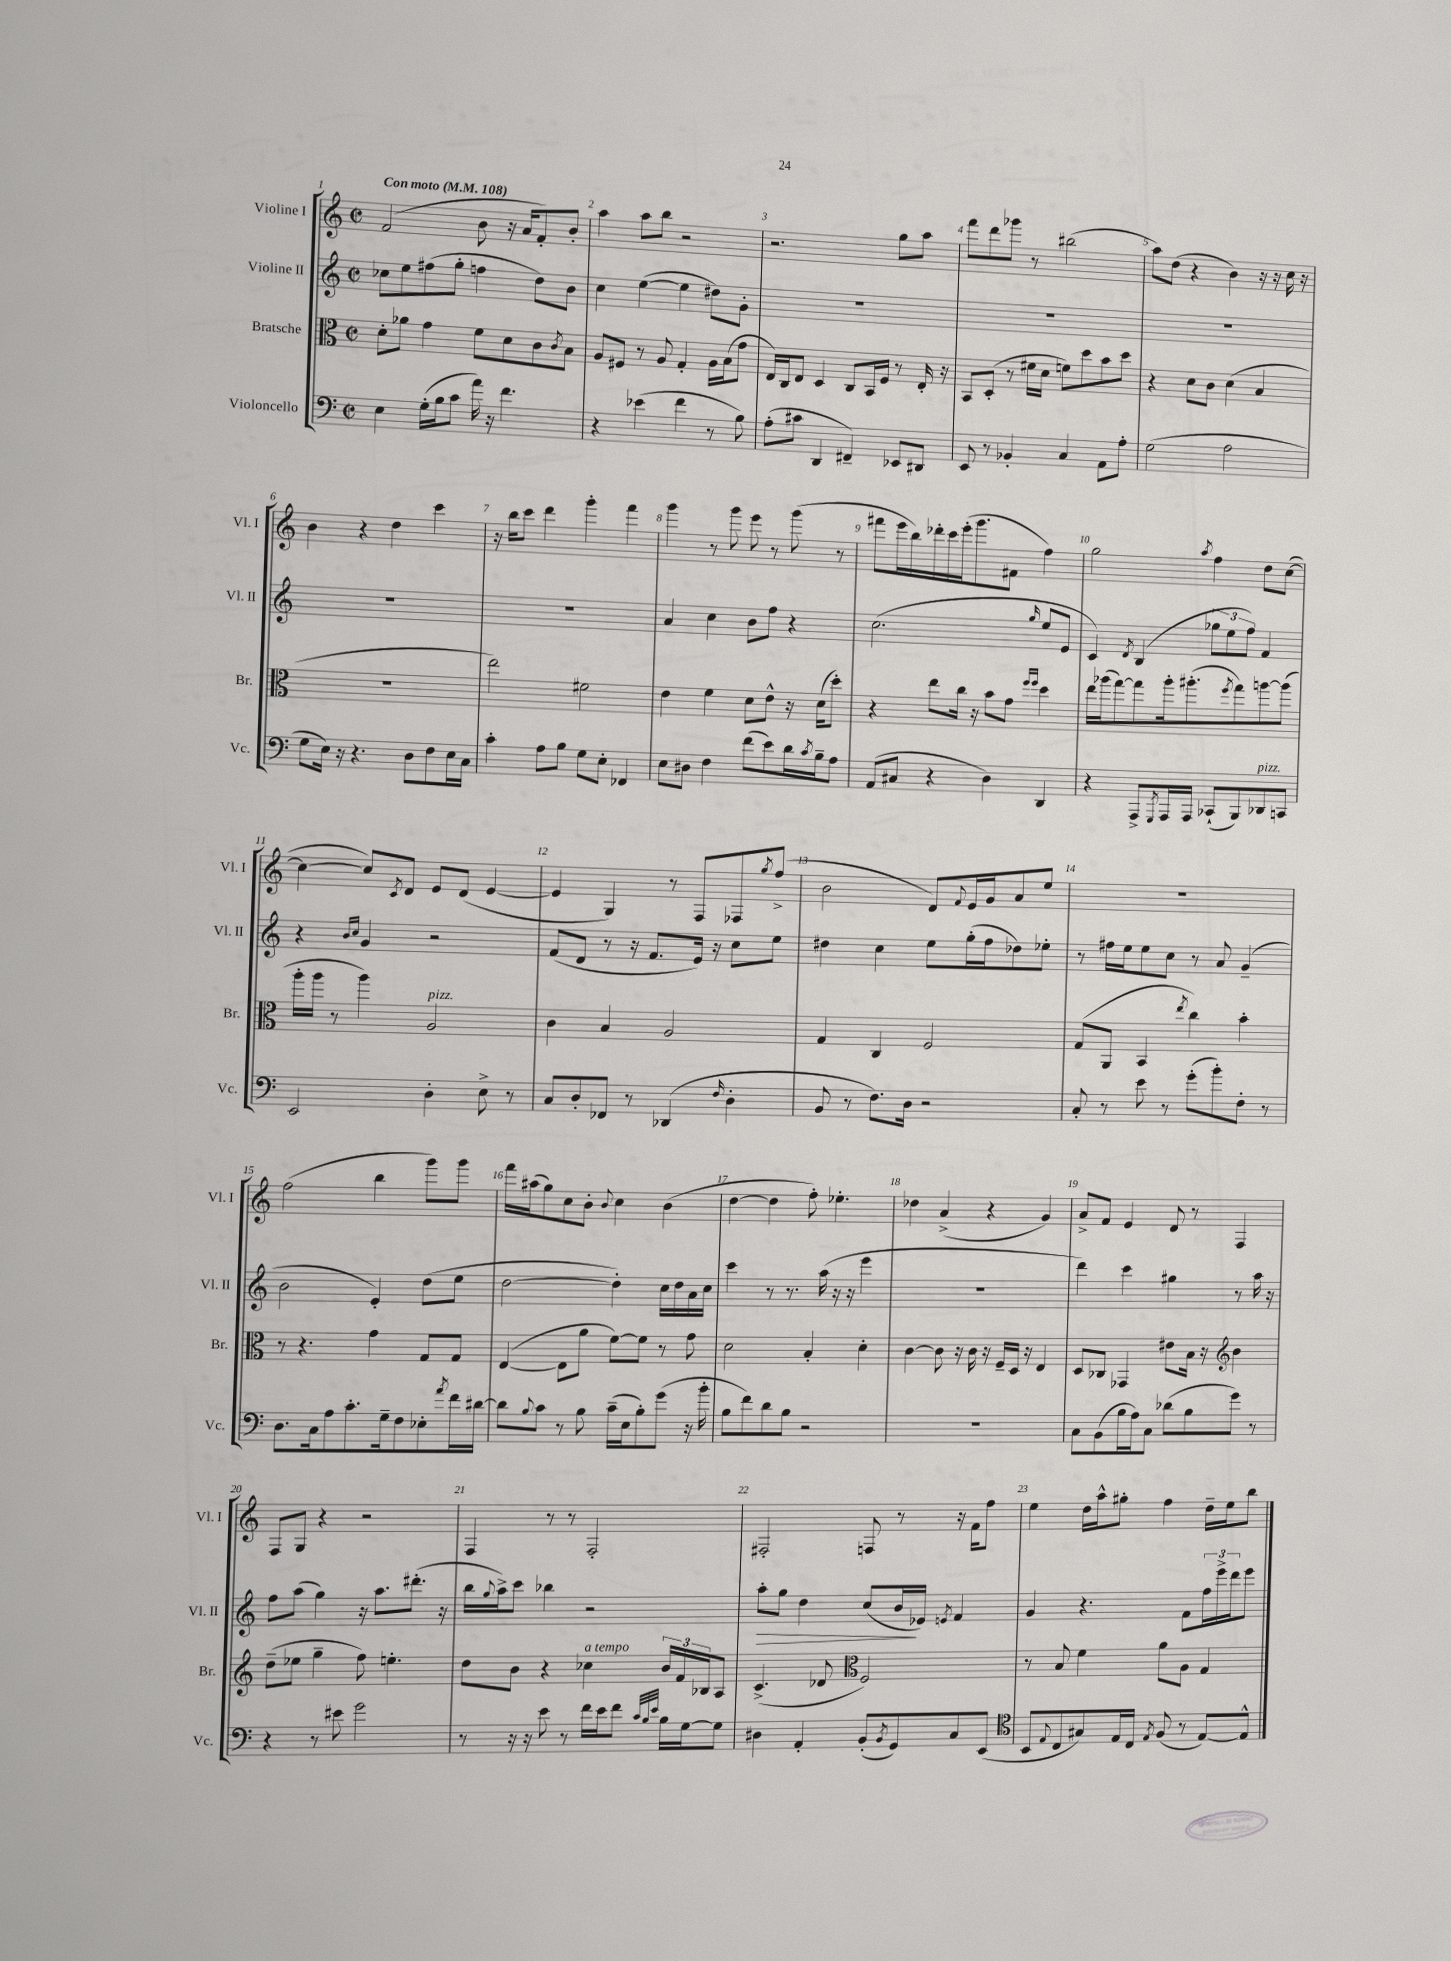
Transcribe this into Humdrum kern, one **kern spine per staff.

**kern	**kern	**kern	**kern
*staff4	*staff3	*staff2	*staff1
*clefF4	*clefC3	*clefG2	*clefG2
*k[]	*k[]	*k[]	*k[]
*M2/2	*M2/2	*M2/2	*M2/2
*met(c|)	*met(c|)	*met(c|)	*met(c|)
*MM108	*MM108	*MM108	*MM108
4E\	8d'\L	8cc-\L	(2f/
.	8a-\J	8ee\	.
(16G'\LL	4g\	(8ff#\	.
16B\J	.	.	.
8c\J	.	8gg'\J	.
16a\)	8f\L	4ff\	8b\
16r	.	.	.
4.f\	8d\	.	16r
.	.	.	16a/LK
.	8c\	8dd\L)	8f'/)
.	8qc/	.	.
.	8B\J	8b\J	8b'/J
=	=	=	=
4r	8A/L	4cc\	4aa\
.	8F#/J	.	.
(4e-\	8r	([4ee\	8aa\L
.	8A/	.	8bb\J
4f\	4G'/	4ee\]	2r
8r	16A\LL	8dd#\L)	.
.	(16B\J	.	.
8B\)	8g\J	8g'\J	.
=	=	=	=
(8A'\L	16E/LL)	1r	2.r
.	16C/J	.	.
8c#\J	8E/J	.	.
4DD/	4D/	.	.
4FF#~/)	8C/L	.	.
.	16BB/L	.	.
.	16F/JJ	.	.
8EE-/L	8r	.	8gg\L
8DD#/J	16E'/	.	8aa\J
.	16r	.	.
=	=	=	=
8EE/	8BB/L	1r	8fff\L
8r	(8D'/J	.	8ddd\
4BB-'/	8r	.	8ggg-\J
.	16f#\LL	.	8r
.	16d\JJ	.	.
4C/	8f\L)	.	(2bb#\
.	8dd\	.	.
8AA\L	8b\	.	.
8A'\J	8dd\J	.	.
=	=	=	=
(2G\	4r	1r	8aa\L)
.	.	.	(8dd\J
.	8d\L	.	4r
.	8c\J	.	.
2A\	(4d\	.	4b\)
.	4B/	.	16r
.	.	.	16r
.	.	.	16cc\
.	.	.	16r
=	=	=	=
8G\L	1r	1r	4b\
16E\Jk)	.	.	.
16r	.	.	.
4.r	.	.	4r
.	.	.	4dd\
8D\L	.	.	.
8F\	.	.	4ccc\
16E\L	.	.	.
16C\JJ	.	.	.
=	=	=	=
4c'\	2ee\)	1r	16r
.	.	.	16bb\LK
.	.	.	8ccc\J
8A\L	.	.	4ddd\
8B\J	.	.	.
8G\L	2f#\	.	4ggg'\
8E'\J	.	.	.
4FF-/	.	.	4fff\
=	=	=	=
8E\L	4e\	4a/	4ggg\
8D#\J	.	.	.
4F\	4f\	4cc\	8r
.	.	.	8ggg\
(8f\L	8d\L	8b\L	8eee\
8e\)	8e^^\J	8ff\J	8r
16d\L	16r	4r	(8ggg\
8qc/	.	.	.
16B~\J	(16d\LK	.	.
8A\J	8dd'\J)	.	8r
=	=	=	=
(8AA/L	4r	(2.cc\	8fff#\L
8C#/J	.	.	16eee\L
.	.	.	16bb\)
4r	8ee\L	.	16ddd-'\
.	.	.	16ccc\
.	16cc\Jk	.	(16eee'\J
.	16r	.	8.ggg\
4D\)	8b\L	.	.
.	8g\J	.	8f#\J
.	16qqff/LL	.	.
.	16qqff/JJ	16qqgg/	.
4DD/	4dd\	8ee/L	4ff\)
.	.	8e/J	.
=	=	=	=
4r	16ee\LL	4c/)	2gg\
.	(16aa-\J	.	.
.	[8gg\)	.	.
.	.	8qd/	.
8AAA^/L	8gg\]	(4B/	.
8qGGG/	.	.	.
16AAA/L	16aa-'\k	.	.
16AAA/JJ	(8.aa#'\	.	.
.	.	.	8qaa/
(8CC-`/L	.	12gg-\L	4ff\
.	.	12ee\	.
.	8qff/	.	.
8BBB/)	8gg\)	.	.
.	.	12ff\J)	.
8DD-/	[8aa\	4f/	8dd\L
8CC/J	(8aa\]J	.	([8cc\J
=	=	=	=
2EE/	16aa'\LL	4r	4cc\_
.	16aa\JJ	.	.
.	8r	.	.
.	.	16qqb/LL	.
.	.	16qqcc/JJ	.
.	4aa\)	4g/	8cc/]L)
.	.	.	8qc/
.	.	.	8d/J
4D'\	2A/	2r	8e/L
.	.	.	(8d/J
8E^\	.	.	[4e/
8r	.	.	.
=	=	=	=
8C/L	4c\	(8f/L	4e/]
8D'/	.	8d/J	.
8FF-/J	4B/	8r	4G/)
8r	.	16r	.
.	.	8.f/L	.
(4DD-/	2A/	.	8r
.	.	16e/Jk)	8F/L
.	.	16r	.
16qqF/	.	.	.
4D'\	.	8cc\L	8F-/
.	.	.	8qgg/
.	.	8ee\J	(8ff^/J
=	=	=	=
8BB/	4G/	4dd#\	2b\
8r	.	.	.
8.F\L)	4C/	4cc\	.
16D\Jk	.	.	.
2r	2F/	8ee\L	8d/L)
.	.	.	8qqf/
.	.	(16gg'\L	16e/L
.	.	16ff\J	16g/J
.	.	8dd-\)	8a/
.	.	8ee-'\J	8ee/J
=	=	=	=
8C'/	(8G/L	8r	1r
8r	8AA/J	16ff#\LL	.
.	.	16ee\J	.
8e\	4BB/	8ee\	.
8r	.	8cc\J	.
.	8qee/	.	.
(8g'\L	4cc\)	8r	.
8b'\)	.	8a/	.
8F'\J	4b'\	(4g~/	.
8r	.	.	.
=	=	=	=
8.D\L	8r	2b\	(2ff\
.	4.r	.	.
16C\k	.	.	.
8A\	.	.	.
8.c'\	.	.	.
.	4g\	4e'/)	4bb\
16G~\k	.	.	.
8F\	.	.	.
8E-'\	8G/L	(8dd\L	8ggg\L)
8qa/	.	.	.
16f\L	8G/J	8ee\J	8ggg\J
[16d#\JJ	.	.	.
=	=	=	=
8d#\]L	([4E/	[2dd\	16fff\LL
.	.	.	(16aa#\J
8qqB/	.	.	.
8c\J	.	.	8gg\)
8r	8E\]L	.	8cc\
8B\	8a\J	.	8b'\J
.	.	.	8qqb/
(16c~\LL	[8f\L)	4dd'\])	4cc\
16E\J	.	.	.
8B'\)	8f\]J	.	.
(8g\J	8r	16cc\LL	(4b\
.	.	16dd\	.
16r	8g\	16a\	.
16b'\	.	16cc\JJ	.
=	=	=	=
8B\L	2d\	4ccc\	[4dd\
8f\)	.	.	.
8d\	.	8r	4dd\]
8B\J	.	8.r	.
2r	4B'/	.	8ff'\)
.	.	(16aa\	.
.	.	16r	4.ee-'\
.	.	16r	.
.	4d'\	4eee\	.
=	=	=	=
1r	[4c\	1r	4dd-\
.	8c\]	.	(4a^/
.	16r	.	.
.	16c\	.	.
.	16r	.	4r
.	16F~/LL	.	.
.	16D/JJ	.	.
.	16r	.	.
.	4E/	.	4g/)
=	=	=	=
8C\L	8D/L	4ddd\)	8a^/L
(8BB\	8C-/J	.	8f/J
16B\L	4GG-/	4ccc\	4e/
16A\J)	.	.	.
8C\J	.	.	.
(8d-\L	8e#\L	4gg#\	8d/
8B\	16B\Jk	.	8r
.	16r	.	.
*	*clefG2	*	*
8g\J)	4b\	8r	4F/
8r	.	16aa\	.
.	.	16r	.
=	=	=	=
4r	(8dd~\L	8ff\L	8F/L
.	8ee-\J	(8aa\J	8G/J
8r	4gg~\	4gg\)	4r
8e#\	.	.	.
2g\	8ff\)	16r	2r
.	.	8.aa\L	.
.	4.ee'\	.	.
.	.	(8.ddd#'\J	.
.	.	16r	.
=	=	=	=
8r	8dd\L	16bb\LL	4F/
.	.	8qqgg/	.
.	.	16aa^\J)	.
16r	8b\J	8ccc\J	.
16r	.	.	.
8e\	4r	4bb-\	8r
8r	.	.	8r
16f\LL	4cc-\	2r	2F'/
16e\J	.	.	.
8f\J	.	.	.
32qqc/LLL	.	.	.
32qqB/	.	.	.
32qqe/JJJ	.	.	.
16B\LL	24b/LL	.	.
.	24f/	.	.
[16G\J	.	.	.
.	24B-/J	.	.
8G\]J	8A/J	.	.
=	=	=	=
4D#\	(4.c^/	8aa'\L	2F#'/
.	.	8gg\J	.
4AA'/	.	4dd\	.
.	8d-/	.	.
*	*clefC3	*	*
(8BB'/L	2F/)	(8cc/L	8F/
8qBB/	.	.	.
8GG/)	.	16b/L	8r
.	.	16e-/JJ)	.
.	.	8qe/	.
8C/	.	4f/	16r
.	.	.	16f\LK
(8EE/J	.	.	8ff\J
=	=	=	=
*clefC4	*	*	*
8BB/L	8r	4g/	4ee\
8qqE/	.	.	.
8C/	8B/	.	.
8G#/)	4f\	4.r	16dd\LL
.	.	.	16aa^^\J
16E/L	.	.	8gg#'\J
16C/JJ	.	.	.
8qE/	.	.	.
(8F/	8a\L	.	4ff\
8r	8A\J	8f\L	.
[8E/L)	4G/	24ff\L	16dd~\LL
.	.	24eee^\	.
.	.	.	16ee\J
.	.	24ddd\J	.
8E^^/]J	.	8eee\J	8bb\J
==	==	==	==
*-	*-	*-	*-
